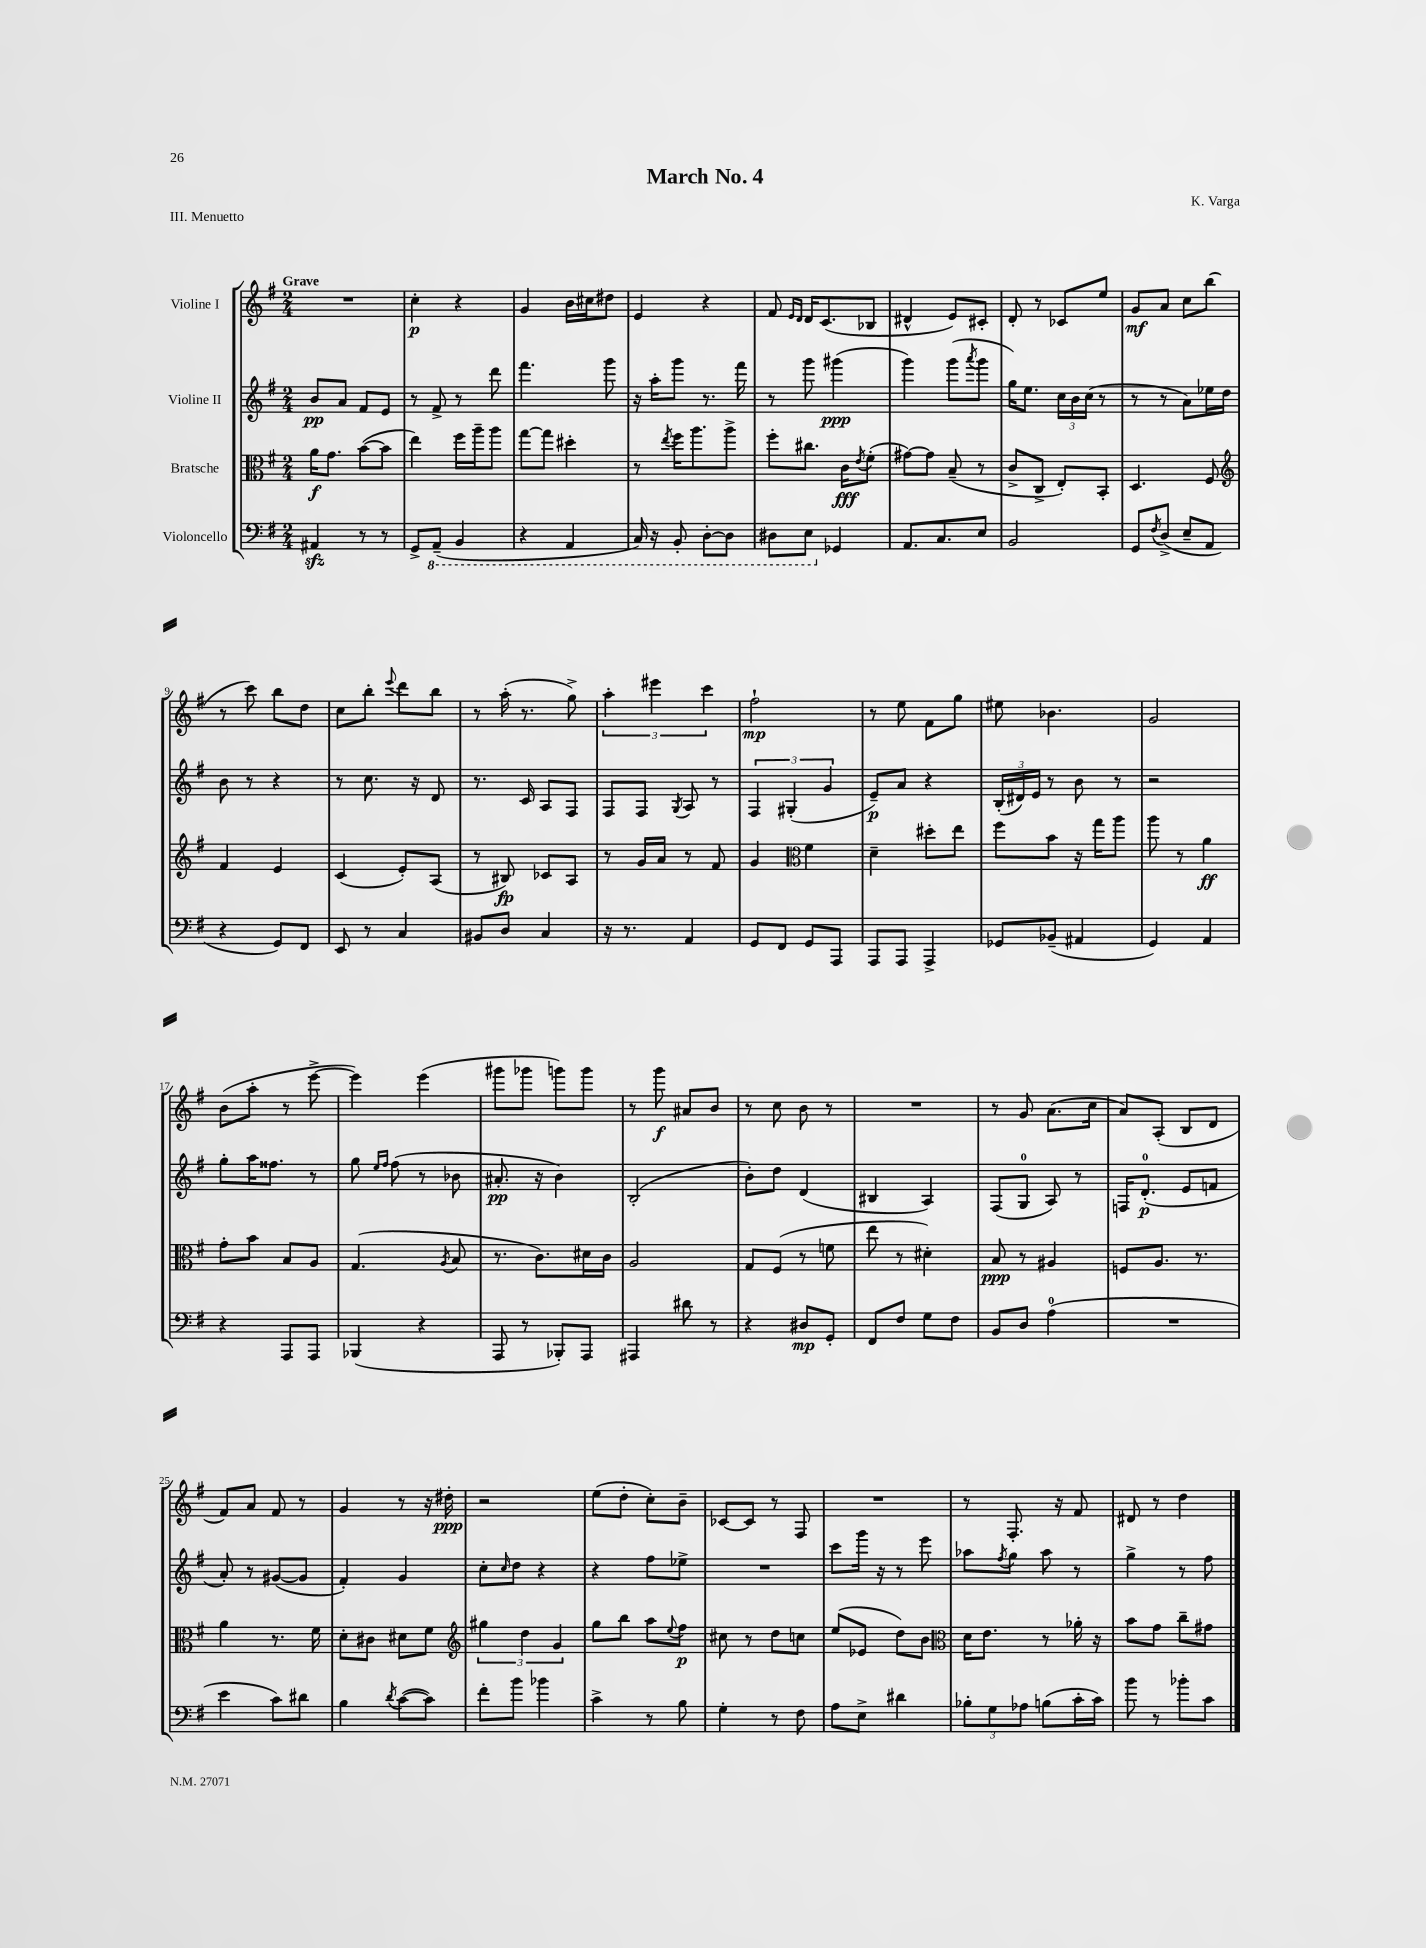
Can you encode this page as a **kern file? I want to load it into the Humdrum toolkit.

**kern	**dynam	**kern	**dynam	**kern	**dynam	**kern	**dynam
*part4	*part4	*part3	*part3	*part2	*part2	*part1	*part1
*staff4	*staff4	*staff3	*staff3	*staff2	*staff2	*staff1	*staff1
*I"Violoncello	*	*I"Bratsche	*	*I"Violine II	*	*I"Violine I	*
*clefF4	*	*clefC3	*	*clefG2	*	*clefG2	*
*k[f#]	*	*k[f#]	*	*k[f#]	*	*k[f#]	*
*M2/4	*	*M2/4	*	*M2/4	*	*M2/4	*
=1	=1	=1	=1	=1	=1	=1	=1
!	!	!	!	!	!	!LO:TX:a:B:t=Grave	!
4AA#Xzz/	.	16a\KL	f	8b/L	pp	2r	.
.	.	8.g\J	.	.	.	.	.
.	.	.	.	8a/J	.	.	.
8r	.	([8b\L	.	8f#/L	.	.	.
8r	.	8b\J]	.	8e/J	.	.	.
=2	=2	=2	=2	=2	=2	=2	=2
8GG^/L	.	4ee\)	.	8r	.	4cc'\	p
*8ba	*	*	*	*	*	*	*
(8AAA~/J	.	.	.	8f#^/	.	.	.
4BBB/	.	16ff#\LL	.	8r	.	4r	.
.	.	16aa~\J	.	.	.	.	.
.	.	8aa\J	.	8ddd\	.	.	.
=3	=3	=3	=3	=3	=3	=3	=3
4r	.	[8gg\L	.	4.fff#\	.	4g/	.
.	.	8gg\J]	.	.	.	.	.
4AAA/	.	4dd#X'\	.	.	.	16b\LL	.
.	.	.	.	.	.	16cc#X\J	.
.	.	.	.	8ggg\	.	8dd#X\J	.
=4	=4	=4	=4	=4	=4	=4	=4
16CC/)	.	8r	.	16r	.	4e/	.
16r	.	.	.	16aa'\KL	.	.	.
.	.	8qee/	.	.	.	.	.
8BBB'/	.	16ff#\KL	.	8ggg\J	.	.	.
.	.	8.aa\	.	.	.	.	.
[8DD'\L	.	.	.	8.r	.	4r	.
8DD\J]	.	8aa^\J	.	.	.	.	.
.	.	.	.	16fff#\	.	.	.
=5	=5	=5	=5	=5	=5	=5	=5
8DD#X\L	.	8ff#'\L	.	8r	.	8f#/	.
.	.	.	.	.	.	16qqe/LL	.
.	.	.	.	.	.	16qqd/JJ	.
8EE\J	.	8.cc#X\J	.	8ggg\	.	16d/KL	.
.	.	.	.	.	.	(8.c/	.
*X8ba	*	*	*	*	*	*	*
4GG-X/	.	.	.	(4ggg#X\	ppp	.	.
.	.	16c\KL	fff	.	.	.	.
.	.	8qe/	.	.	.	.	.
.	.	(8f#'\J	.	.	.	8B-X/J	.
=6	=6	=6	=6	=6	=6	=6	=6
8.AA/L	.	[8g#X\L)	.	4ggg\)	.	4d#X^^/	.
.	.	8g#\J]	.	.	.	.	.
8.C/	.	.	.	.	.	.	.
.	.	(8B~/	.	(8ggg\L	.	8e/L)	.
.	.	.	.	8qaaa/	.	.	.
8E/J	.	8r	.	8ggg\J	.	8c#X'/J	.
=7	=7	=7	=7	=7	=7	=7	=7
2BB/	.	8c^/L	.	16gg\KL)	.	8d'/	.
.	.	.	.	8.ee\J	.	.	.
.	.	8C^/J	.	.	.	8r	.
.	.	8E'/L)	.	24cc\LL	.	8c-X/L	.
.	.	.	.	24b\	.	.	.
.	.	.	.	(24cc\JJ	.	.	.
.	.	8BB'/J	.	8r	.	8ee/J	.
=8	=8	=8	=8	=8	=8	=8	=8
8GG/L	.	4.D/	.	8r	.	8g/L	mf
8qF#/	.	.	.	.	.	.	.
(8D^/J	.	.	.	8r	.	8a/J	.
8E~/L	.	.	.	8a\L)	.	8cc\L	.
8AA/J	.	8F#/	.	16ee-X\L	.	(8bb\J	.
.	.	.	.	16dd\JJ	.	.	.
!!LO:LB:g=z
=9	=9	=9	=9	=9	=9	=9	=9
*	*	*clefG2	*	*	*	*	*
4r	.	4f#/	.	8b\	.	8r	.
.	.	.	.	8r	.	8ccc\)	.
8GG/L)	.	4e/	.	4r	.	8bb\L	.
8FF#/J	.	.	.	.	.	8dd\J	.
=10	=10	=10	=10	=10	=10	=10	=10
8EE/	.	(4c/	.	8r	.	8cc\L	.
8r	.	.	.	8.cc\	.	8bb'\J	.
.	.	.	.	.	.	8qqeee/	.
4C/	.	8e'/L)	.	.	.	8ddd\L	.
.	.	.	.	16r	.	.	.
.	.	(8A/J	.	8d/	.	8bb\J	.
=11	=11	=11	=11	=11	=11	=11	=11
8BB#X/L	.	8r	.	8.r	.	8r	.
8D/J	.	8B#X/)	fp	.	.	(16aa'\	.
.	.	.	.	16c/	.	8.r	.
4C/	.	8c-X/L	.	8A/L	.	.	.
.	.	8A/J	.	8F#/J	.	8gg^\)	.
=12	=12	=12	=12	=12	=12	=12	=12
16r	.	8r	.	8F#/L	.	6aa'\	.
8.r	.	.	.	.	.	.	.
.	.	16g/LL	.	8F#/J	.	.	.
.	.	.	.	.	.	6eee#X\	.
.	.	16a/JJ	.	.	.	.	.
.	.	.	.	8qG/	.	.	.
4AA/	.	8r	.	8A/	.	.	.
.	.	.	.	.	.	6ccc\	.
.	.	8f#/	.	8r	.	.	.
=13	=13	=13	=13	=13	=13	=13	=13
8GG/L	.	4g/	.	6F#/	.	2ff#`\	mp
8FF#/J	.	.	.	.	.	.	.
.	.	.	.	(6G#X'/	.	.	.
*	*	*clefC3	*	*	*	*	*
8GG/L	.	4f#\	.	.	.	.	.
.	.	.	.	6g/	.	.	.
8AAA/J	.	.	.	.	.	.	.
=14	=14	=14	=14	=14	=14	=14	=14
8AAA/L	.	4d~\	.	8e~/L)	p	8r	.
8AAA/J	.	.	.	8a/J	.	8ee\	.
4AAA^/	.	8dd#X'\L	.	4r	.	8f#\L	.
.	.	8ee\J	.	.	.	8gg\J	.
=15	=15	=15	=15	=15	=15	=15	=15
8GG-X/L	.	8ff#\L	.	(24B'/LL	.	8ee#X\	.
.	.	.	.	24d#X/)	.	.	.
.	.	.	.	24e/JJ	.	.	.
(8BB-X~/J	.	8b\J	.	8r	.	4.b-X\	.
4AA#X/	.	16r	.	8b\	.	.	.
.	.	16gg\KL	.	.	.	.	.
.	.	8aa\J	.	8r	.	.	.
=16	=16	=16	=16	=16	=16	=16	=16
4GG/)	.	8aa\	.	2r	.	2g/	.
.	.	8r	.	.	.	.	.
4AA/	.	4a\	ff	.	.	.	.
!!LO:LB:g=z
=17	=17	=17	=17	=17	=17	=17	=17
4r	.	8g'\L	.	8gg'\L	.	(8b\L	.
.	.	8b\J	.	16aa\K	.	8aa'\J	.
.	.	.	.	8.ff##X\J	.	.	.
8AAA/L	.	8B/L	.	.	.	8r	.
8AAA/J	.	8A/J	.	8r	.	[8eee^\	.
=18	=18	=18	=18	=18	=18	=18	=18
(4BBB-X/	.	(4.G/	.	8gg\	.	4eee\])	.
.	.	.	.	16qqee/LL	.	.	.
.	.	.	.	16qqff#/JJ	.	.	.
.	.	.	.	(8ff#\	.	.	.
4r	.	.	.	8r	.	(4eee\	.
.	.	8qA/	.	.	.	.	.
.	.	8B/	.	8b-X\	.	.	.
=19	=19	=19	=19	=19	=19	=19	=19
8AAA/	.	8.r	.	8.a#X'/	pp	8ggg#X\L	.
8r	.	.	.	.	.	8ggg-X\J	.
.	.	8.c\L)	.	16r	.	.	.
8BBB-X'/L)	.	.	.	4b\)	.	8gggn\L)	.
8AAA/J	.	16d#X\L	.	.	.	8ggg\J	.
.	.	16c\JJ	.	.	.	.	.
=20	=20	=20	=20	=20	=20	=20	=20
4AAA#X/	.	2A/	.	(2B'/	.	8r	.
.	.	.	.	.	.	8ggg\	f
8d#X\	.	.	.	.	.	8a#X/L	.
8r	.	.	.	.	.	8b/J	.
=21	=21	=21	=21	=21	=21	=21	=21
4r	.	8G/L	.	8b'\L)	.	8r	.
.	.	(8F#/J	.	8dd\J	.	8cc\	.
8D#X/L	mp	8r	.	(4d/	.	8b\	.
8GG'/J	.	8fn\	.	.	.	8r	.
=22	=22	=22	=22	=22	=22	=22	=22
8FF#/L	.	8ee\	.	4B#X/	.	2r	.
8F#/J	.	8r	.	.	.	.	.
8G\L	.	4d#X'\)	.	4A/)	.	.	.
8F#\J	.	.	.	.	.	.	.
=23	=23	=23	=23	=23	=23	=23	=23
8BB/L	.	8B/	ppp	(8F#/L	.	8r	.
8D/J	.	8r	.	8G/J	.	8g/	.
(4A\	.	4A#X/	.	8A/)	.	(8.a\L	.
.	.	.	.	8r	.	.	.
.	.	.	.	.	.	16cc\Jk	.
=24	=24	=24	=24	=24	=24	=24	=24
2r	.	8Fn/L	.	16Fn/KL	.	8a/L)	.
.	.	.	.	(8.d'/J	p	.	.
.	.	8.A/J	.	.	.	(8A'/J	.
.	.	.	.	8e/L	.	8B/L	.
.	.	8.r	.	.	.	.	.
.	.	.	.	8fn/J	.	8d/J	.
!!LO:LB:g=z
=25	=25	=25	=25	=25	=25	=25	=25
4e\	.	4a\	.	8a'/)	.	8f#/L)	.
.	.	.	.	8r	.	8a/J	.
8c\L)	.	8.r	.	([8g#X/L	.	8f#/	.
8d#X\J	.	.	.	8g#/J]	.	8r	.
.	.	16f#\	.	.	.	.	.
=26	=26	=26	=26	=26	=26	=26	=26
4B\	.	8d'\L	.	4f#'/)	.	4g/	.
.	.	8c#X\J	.	.	.	.	.
8qd/	.	.	.	.	.	.	.
([8c\L	.	8d#X\L	.	4g/	.	8r	.
8c\J])	.	8f#\J	.	.	.	16r	.
.	.	.	.	.	.	16dd#X'\	ppp
=27	=27	=27	=27	=27	=27	=27	=27
*	*	*clefG2	*	*	*	*	*
8f#'\L	.	6gg#X\	.	8cc'\L	.	2r	.
.	.	.	.	16qqcc/	.	.	.
8b\J	.	.	.	8dd\J	.	.	.
.	.	6dd\	.	.	.	.	.
4b-X\	.	.	.	4r	.	.	.
.	.	6g/	.	.	.	.	.
=28	=28	=28	=28	=28	=28	=28	=28
4c^\	.	8gg\L	.	4r	.	(8ee\L	.
.	.	8bb\J	.	.	.	8dd'\J	.
8r	.	8aa\L	.	8ff#\L	.	8cc'\L)	.
.	.	8qqee/	.	.	.	.	.
8B\	.	8ff#\J	p	8ee-X^\J	.	8b~\J	.
=29	=29	=29	=29	=29	=29	=29	=29
4G'\	.	8cc#X\	.	2r	.	[8c-X/L	.
.	.	8r	.	.	.	8c-/J]	.
8r	.	8dd\L	.	.	.	8r	.
8F#\	.	8ccn\J	.	.	.	8F#/	.
=30	=30	=30	=30	=30	=30	=30	=30
8A\L	.	(8ee/L	.	8ccc\L	.	2r	.
8E^\J	.	8e-X/J	.	16ggg\Jk	.	.	.
.	.	.	.	16r	.	.	.
4d#X\	.	8dd\L)	.	8r	.	.	.
.	.	8b\J	.	8eee\	.	.	.
=31	=31	=31	=31	=31	=31	=31	=31
*	*	*clefC3	*	*	*	*	*
12B-X'\L	.	16d\KL	.	8aa-X\L	.	8r	.
.	.	8.e\J	.	.	.	.	.
12G\	.	.	.	.	.	.	.
.	.	.	.	8qff#/	.	.	.
.	.	.	.	8gg\J	.	8.F#'/	.
12A-X\J	.	.	.	.	.	.	.
(8Bn\L	.	8r	.	8aa-\	.	.	.
.	.	.	.	.	.	16r	.
16c'\L	.	16a-X'\	.	8r	.	8f#/	.
16c\JJ)	.	16r	.	.	.	.	.
=32	=32	=32	=32	=32	=32	=32	=32
8b\	.	8b\L	.	4gg^\	.	8d#X/	.
8r	.	8g\J	.	.	.	8r	.
8b-X'\L	.	8cc~\L	.	8r	.	4dd\	.
8c\J	.	8g#X\J	.	8ff#\	.	.	.
==	==	==	==	==	==	==	==
*-	*-	*-	*-	*-	*-	*-	*-
